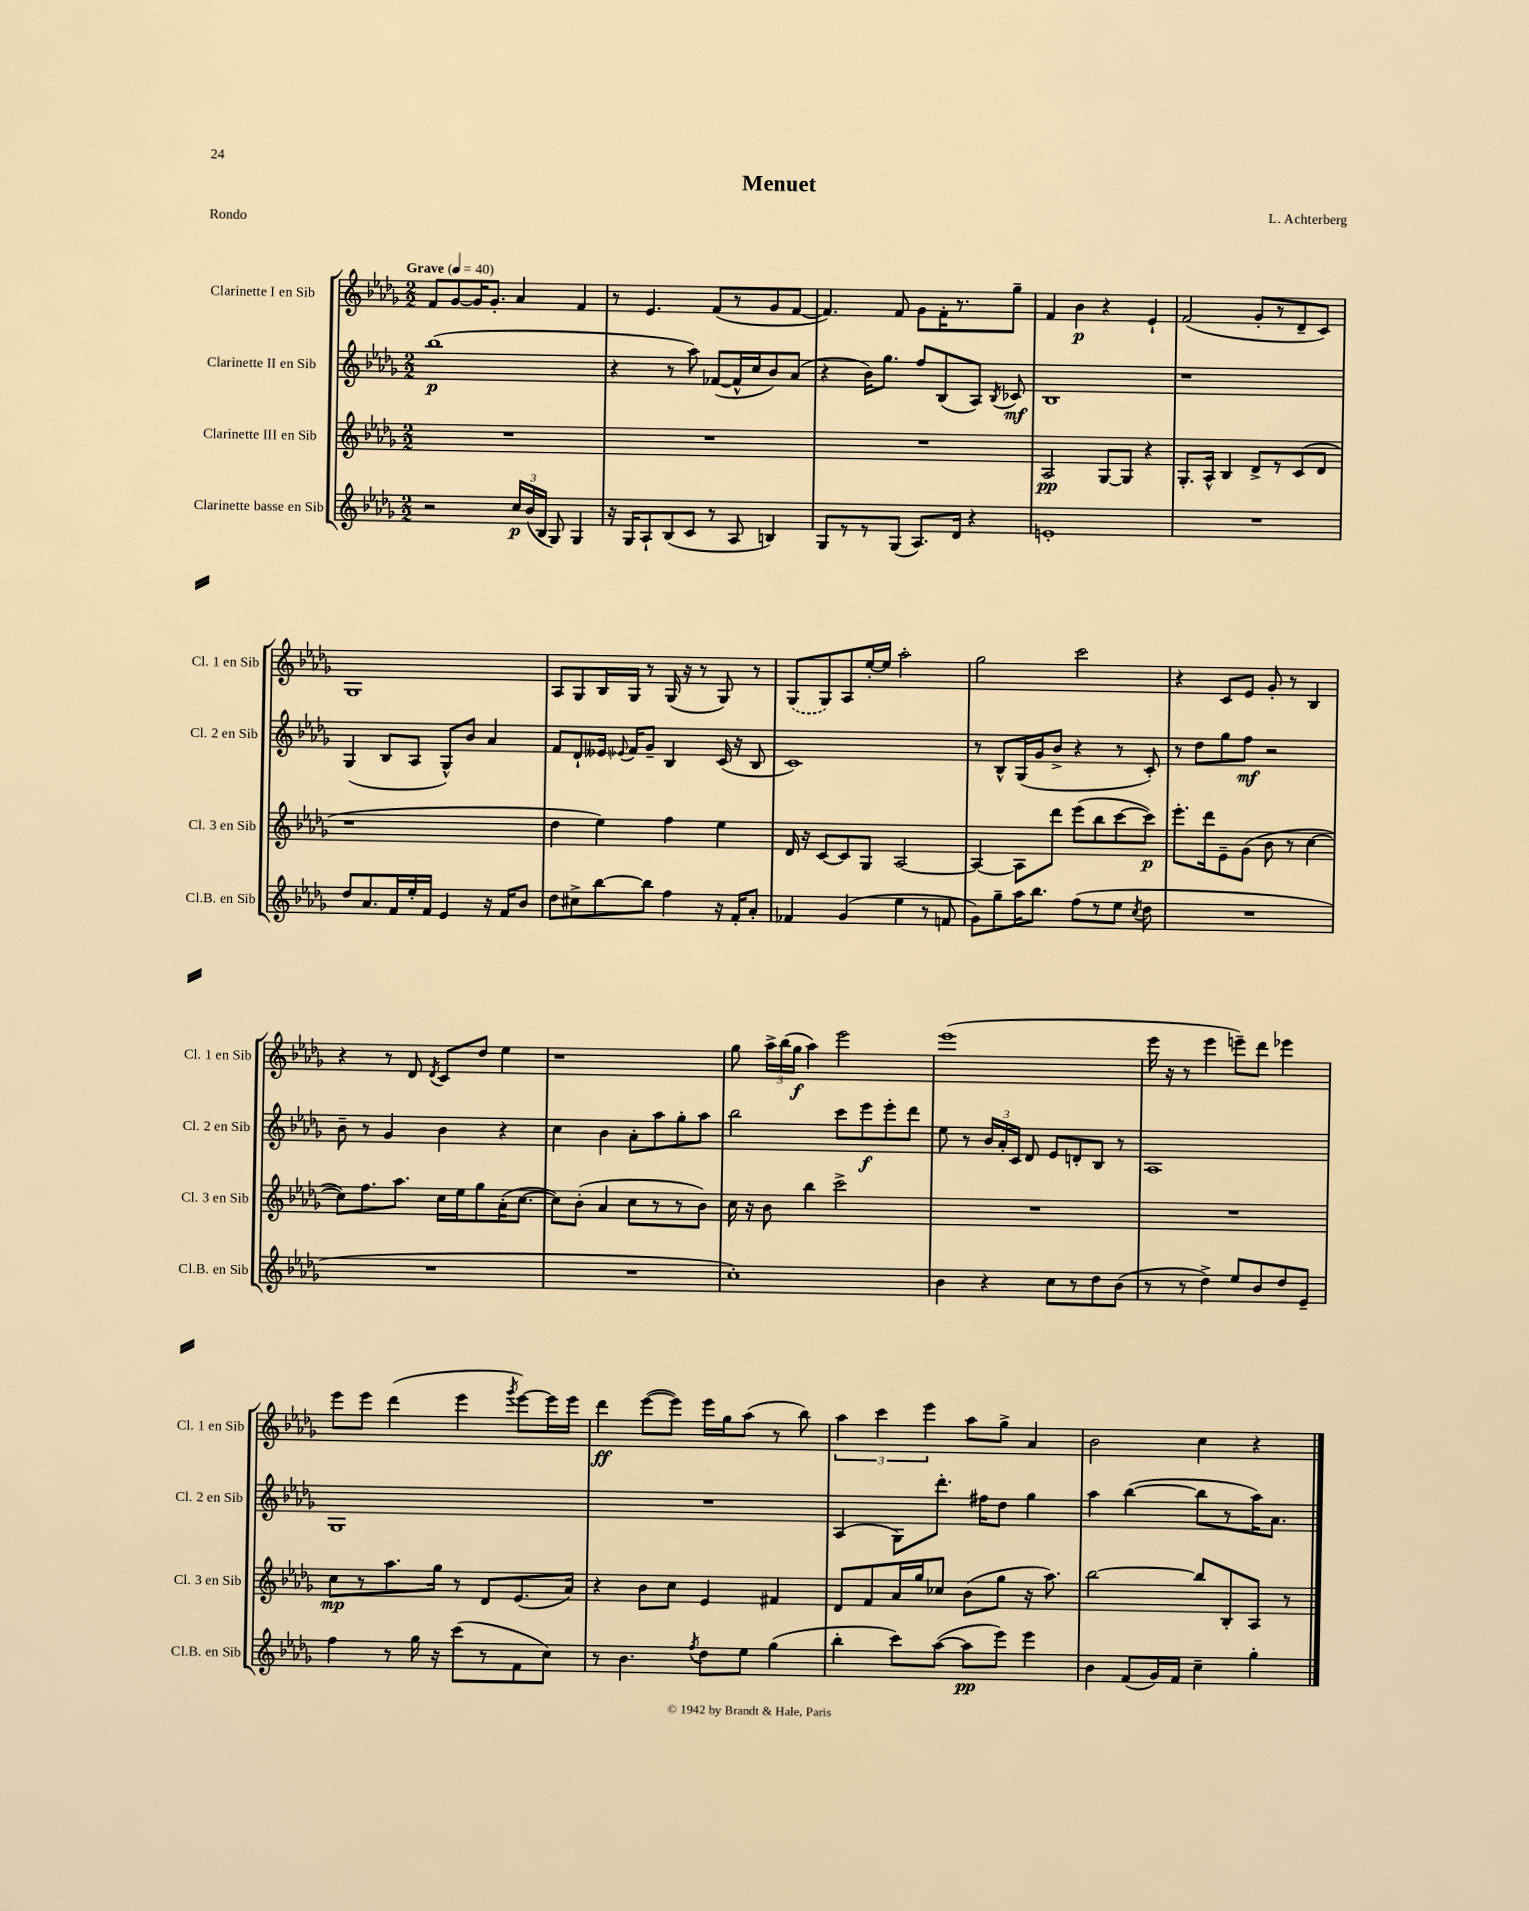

**kern	**kern	**kern	**kern
*staff4	*staff3	*staff2	*staff1
*clefG2	*clefG2	*clefG2	*clefG2
*k[b-e-a-d-g-]	*k[b-e-a-d-g-]	*k[b-e-a-d-g-]	*k[b-e-a-d-g-]
*M2/2	*M2/2	*M2/2	*M2/2
*MM40	*MM40	*MM40	*MM40
2r	1r	(1bb-	8f/L
.	.	.	[8g-/
.	.	.	16g-/]K
.	.	.	8.g-'/J
24cc/LL	.	.	4a-/
(24b-/	.	.	.
24B-/JJ	.	.	.
8G-/)	.	.	.
4G-/	.	.	4f/
=	=	=	=
16r	1r	4r	8r
16G-/LK	.	.	.
8A-`/	.	.	4.e-/
(8B-/	.	8r	.
8c/J	.	8aa-\)	.
8r	.	([8f-/L	(8f/L
8A-/	.	16f-^^/]L	8r
.	.	16cc/J	.
4B/)	.	8b-/)	8g-/
.	.	(8a-/J	[8f/J
=	=	=	=
8G-/L	1r	4r	4.f/])
8r	.	.	.
8r	.	16b-\LK)	.
.	.	8.gg-\J	.
(8G-/J	.	.	8f/
8.A-/L)	.	8ff/L	8g-\L
.	.	(8B-/	16f'\K
16d-/Jk	.	.	8.r
4r	.	8A-/J)	.
.	.	8qB-/	.
.	.	8c-/	8gg-~\J
=	=	=	=
1e'	2A-/	1B-	4f/
.	.	.	4b-\
.	[8G-/L	.	4r
.	8G-/]J	.	.
.	4r	.	4e-`/
=	=	=	=
1r	8.G-'/L	1r	(2f/
.	16A-^^/Jk	.	.
.	4B-/	.	.
.	8d-^/L	.	8g-'/L
.	8r	.	8r
.	(8c/	.	8d-~/
.	8d-/J	.	8c/J)
=	=	=	=
8dd-/L	1r	(4G-/	1G-
8.a-/	.	.	.
.	.	8B-/L	.
16f/L	.	.	.
16ee-'/	.	8A-/J	.
16f/JJ	.	.	.
4e-/	.	8G-^^/L)	.
.	.	8b-/J	.
16r	.	4a-/	.
16f/LK	.	.	.
8b-/J	.	.	.
=	=	=	=
8dd-\L	4dd-\	8f/L	8A-/L
8cc#^\	.	8d-`/	8G-/
[8bb-\	4ee-\)	16e--/Jk	16B-/L
.	.	8qqe-/	.
.	.	16f/LK	16G-/JJ
8bb-\]J	.	8g-~/J	8r
4ff\	4ff\	4B-/	(16G-/
.	.	.	16r
.	.	.	8r
16r	4ee-\	(16c/	8G-/)
16f'/LK	.	16r	.
8a-'/J	.	8B-/	8r
=	=	=	=
4f-/	16d-/	1c)	(8G-/L
.	16r	.	.
.	[8c/L	.	8G-/)
(4g-/	8c/]	.	8A-/
.	8G-/J	.	[16ee-'/L
.	.	.	16ee-/]JJ
4ee-\	[2A-/	.	2aa-'\
8r	.	.	.
8f/	.	.	.
=	=	=	=
8g-\L)	4A-/_	8r	2gg-\
8gg-~\	.	8B-^^/L	.
16aa-\K	8A-\]L	(16G-/L	.
8.bb-\J	.	16g-/J	.
.	8ddd-\J	8b-^/J	.
(8ff\L	(8eee-\L	4r	2ccc\
8r	8bb-\	.	.
8ee-\J	[8ccc\	8r	.
8qcc/	.	.	.
8dd-\	8ccc\]J)	8c'/)	.
=	=	=	=
1r	8.eee-'\L	8r	4r
.	.	8dd-\L	.
.	16ddd-\k	.	.
.	8e-~\	8gg-\	8c/L
.	(8g-\J	8ff\J	8e-/J
.	8b-\	2r	8g-'/
.	8r	.	8r
.	[4cc\	.	4B-/
=	=	=	=
1r	8cc\]L)	8b-~\	4r
.	8.ff\	8r	.
.	.	4g-/	8r
.	8.aa-\J	.	.
.	.	.	8d-/
.	.	.	8qd-/
.	16cc\LL	4b-\	8c/L
.	16ee-\J	.	.
.	8gg-\	.	8dd-/J
.	(16a-'\K	4r	4ee-\
.	[8.cc\J	.	.
=	=	=	=
1r	8cc\]L)	4cc\	1r
.	(8b-'\J	.	.
.	4a-/	4b-\	.
.	8cc\L	8a-'\L	.
.	8r	8aa-\	.
.	8r	8gg-'\	.
.	8b-\J)	8aa-\J	.
=	=	=	=
1cc')	16cc\	2bb-\	8gg-\
.	16r	.	.
.	8b-\	.	24aa-^\LL
.	.	.	(24bb-\
.	.	.	24gg-\JJ
.	4bb-\	.	4aa-\)
.	2ccc^\	8ccc\L	2eee-\
.	.	8eee-\	.
.	.	8eee-'\	.
.	.	8ddd-\J	.
=	=	=	=
4b-\	1r	8ee-\	(1eee-
.	.	8r	.
4r	.	24b-/LL	.
.	.	24a-'/	.
.	.	24c/JJ	.
.	.	8d-/	.
8cc\L	.	8e-/L	.
8r	.	8d'/	.
8dd-\	.	8B-/J	.
(8b-\J	.	8r	.
=	=	=	=
8r	1r	1A-	16eee-\
.	.	.	16r
8r	.	.	8r
4dd-^\)	.	.	4eee-\
8ee-/L	.	.	8eee~\L)
8b-/	.	.	8ddd-\J
8dd-/	.	.	4eee-\
8e-~/J	.	.	.
=	=	=	=
4ff\	8cc\L	1G-	8eee-\L
.	8r	.	8eee-\J
8r	8.aa-\	.	(4ddd-\
16gg-\	.	.	.
16r	16gg-\Jk	.	.
(8ccc\L	8r	.	4eee-\
8r	8d-/L	.	.
.	.	.	8qggg-/
8f\	(8.e-/	.	[8eee-\L)
8cc\J)	.	.	16eee-\]L
.	16a-/Jk)	.	16eee-\JJ
=	=	=	=
8r	4r	1r	4ddd-\
4.b-\	.	.	.
.	8b-\L	.	([8eee-\L
.	8cc\J	.	8eee-\]J)
8qff/	.	.	.
8dd-\L	4e-/	.	16eee-\LL
.	.	.	16gg-\J
8ee-\J	.	.	(8aa-\J
(4gg-\	4f#/	.	8r
.	.	.	8bb-\)
=	=	=	=
4bb-'\	8d-/L	(4A-/	6aa-\
.	8f/	.	.
.	.	.	6ccc\
8ccc\L)	16a-/L	8G-\L)	.
.	16gg-/J	.	.
.	.	.	6eee-\
([8aa-\J	8cc-/J	8.ddd-'\J	.
8aa-\]L	(8b-\L	.	8aa-\L
.	.	16ff#\LK	.
8eee-\J)	8gg-\J	8dd-\J	8gg-^\J
4eee-\	16r	4gg-\	4a-/
.	8.aa-\)	.	.
=	=	=	=
4b-\	[2bb-\	4aa-\	2b-\
(8f/L	.	([4bb-\	.
16g-/L)	.	.	.
16f/JJ	.	.	.
4cc~\	8bb-/]L	8bb-\]L	4cc\
.	8B-'/	8r	.
4gg-'\	8A-/J	16aa-\K)	4r
.	.	8.a-\J	.
.	8r	.	.
==	==	==	==
*-	*-	*-	*-
